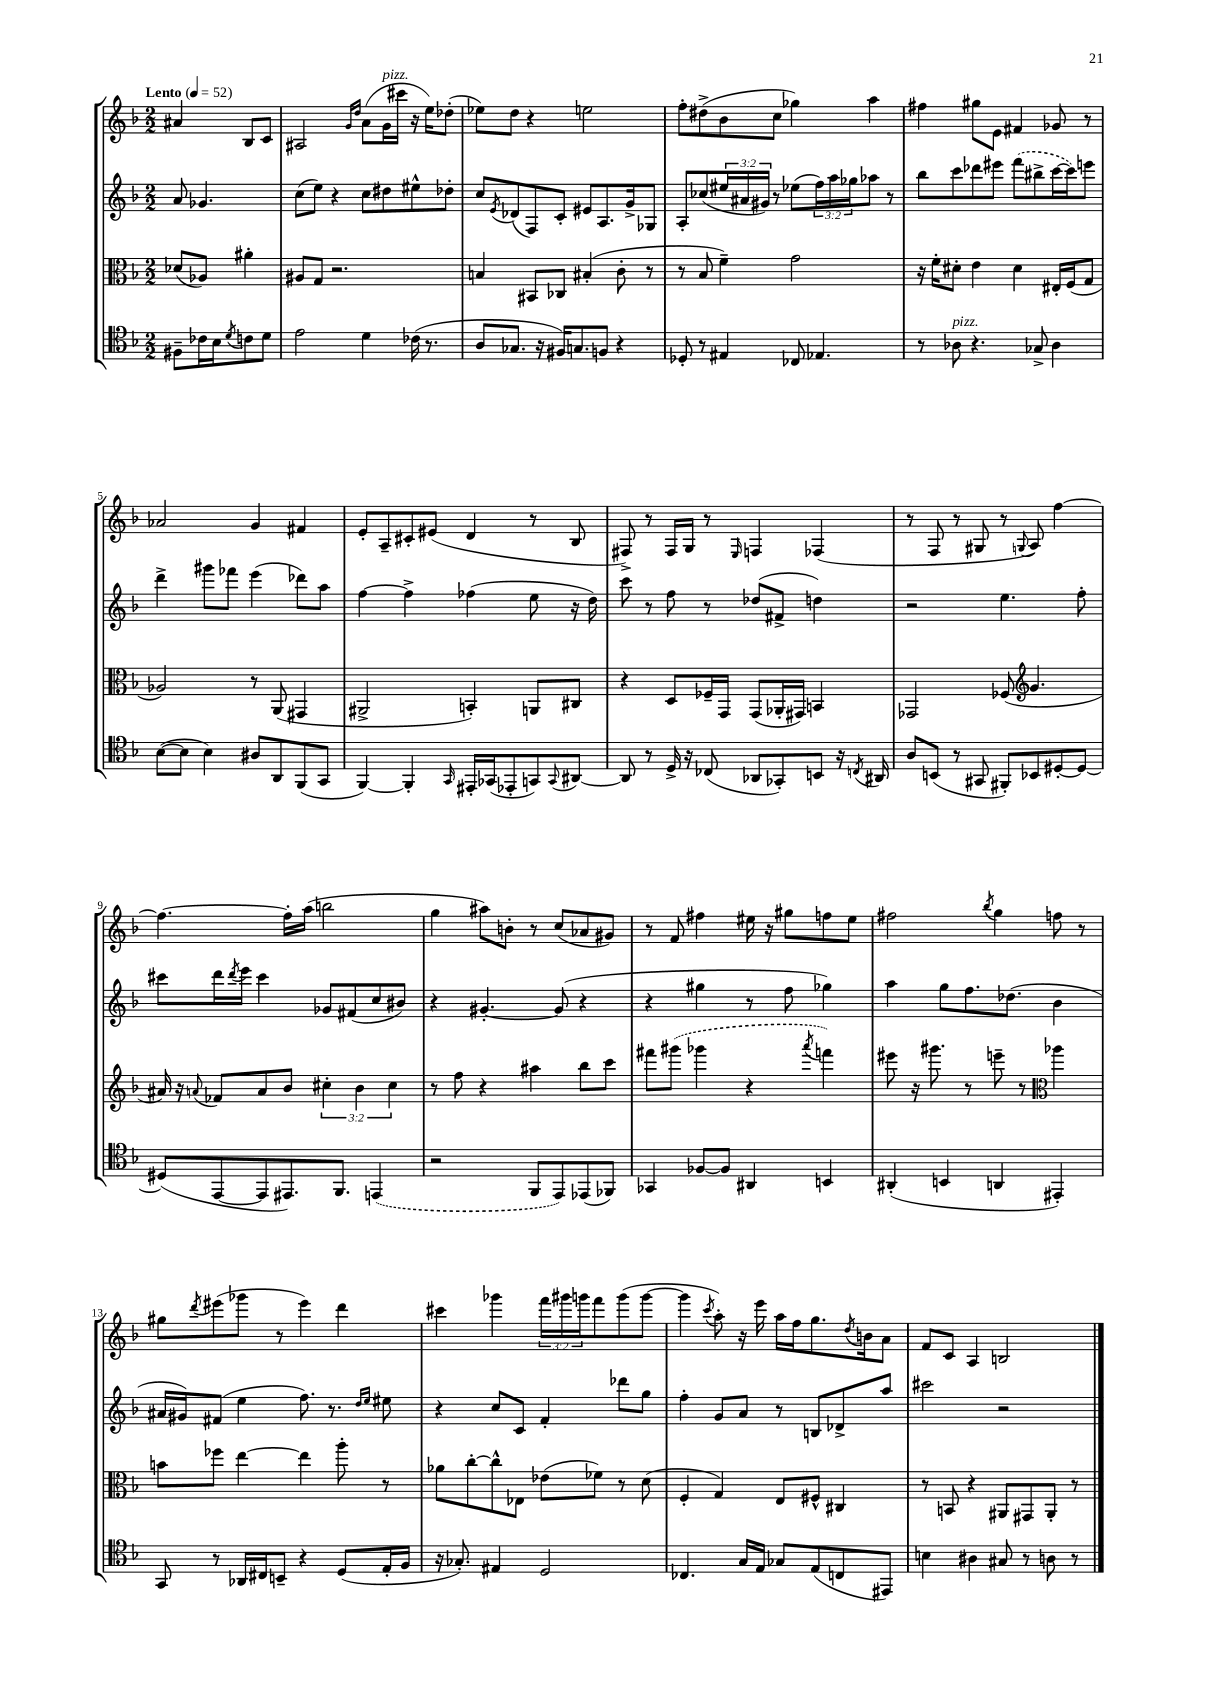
<<
\new StaffGroup <<
\new Staff = "s0" {
    \clef treble \key f \major \numericTimeSignature \time 2/2 \override Staff.TupletNumber.text = #tuplet-number::calc-fraction-text \partial 2 \tempo "Lento" 4 = 52
    ais'4 bes8 c'8 |
    ais2 \grace { g'16 d''16 } a'8( g'16^\markup { \italic "pizz." } cis'''16 r16 e''16) des''8-.( |
    ees''8) d''8 r4 e''2 |
    f''8-. dis''8->( bes'8 c''8 ges''4) a''4 |
    fis''4 gis''8 e'8 fis'4 ges'8 r8 |
    aes'2 g'4 fis'4 |
    e'8-. a8-- cis'8-. eis'8( d'4 r8 bes8 |
    fis8->) r8 fis16 g16 r8 \grace { e16 } f4 fes4( |
    r8 f8 r8 gis8 r8 \appoggiatura { g8 } a8) f''4~ |
    f''4.~ f''16-. a''16( b''2 |
    g''4 ais''8) b'8-. r8 c''8( aes'8 gis'8) |
    r8 f'8 fis''4 eis''16 r16 gis''8 f''8 eis''8 |
    fis''2 \acciaccatura { bes''8 } g''4 f''8 r8 |
    gis''8 \acciaccatura { d'''8 } eis'''8( ges'''8 r8 eis'''4) d'''4 |
    cis'''4 ges'''4 \tuplet 3/2 { f'''16 gis'''16 g'''16 } f'''8 g'''8( g'''8~ |
    g'''4 \acciaccatura { c'''8 } a''8-.) r16 e'''16 a''16 f''16 g''8. \acciaccatura { d''8 } b'16 a'8 |
    f'8 c'8 a4 b2 \bar "|." |
}
\new Staff = "s1" {
    \clef treble \key f \major \numericTimeSignature \time 2/2 \override Staff.TupletNumber.text = #tuplet-number::calc-fraction-text \partial 2
    a'8 ges'4. |
    c''8( e''8) r4 c''8 dis''8 eis''8-^ des''8-. |
    c''8 \acciaccatura { e'8 } des'8( f8) c'8-. eis'8 a8. g'16-> ges8 |
    a8-. ces''8( \tuplet 3/2 { eis''16 ais'16 gis'16) } r8 ees''8( \tuplet 3/2 { f''16) a''16 ges''16 } aes''8 r8 |
    bes''8 c'''8 des'''8 eis'''8 \once \slurDashed f'''8( bis''8-> c'''16~ c'''16) e'''8 |
    d'''4-> gis'''8 fes'''8 e'''4( des'''8) a''8 |
    f''4~ f''4-> fes''4( e''8 r16 d''16) |
    c'''8 r8 f''8 r8 des''8( fis'8-> d''4) |
    r2 e''4. f''8-. |
    cis'''8 d'''16 \acciaccatura { d'''8 } e'''16 cis'''4 ges'8 fis'8( c''8 bis'8) |
    r4 gis'4.~-. gis'8( r4 |
    r4 gis''4 r8 f''8 ges''4) |
    a''4 g''8 f''8. des''8.( bes'4 |
    ais'16 gis'16) fis'8( e''4 f''8.) r8. \grace { d''16 e''16 } eis''8 |
    r4 c''8 c'8 f'4-. des'''8 g''8 |
    f''4-. g'8 a'8 r8 b8 des'8-> a''8 |
    cis'''2 r2 \bar "|." |
}
\new Staff = "s2" {
    \clef alto \key f \major \numericTimeSignature \time 2/2 \override Staff.TupletNumber.text = #tuplet-number::calc-fraction-text \partial 2
    des'8( aes8) ais'4-. |
    ais8 g8 r2. |
    b4 bis,8 ces8 bis4-.( c'8-. r8 |
    r8 bes8 f'4--) g'2 |
    r16 f'16-. dis'8-. e'4 dis'4 eis16-. f16( g8 |
    aes2) r8 a,8( gis,4 |
    ais,2-> b,4-.) a,8 cis8 |
    r4 d8 fes16-- g,16 g,8( aes,16-. gis,16) b,4 |
    ges,2 fes8( \clef treble g'4. |
    ais'16) r16 \appoggiatura { a'8 } fes'8 a'8 bes'8 \tuplet 3/2 { cis''4-. bes'4 cis''4 } |
    r8 f''8 r4 ais''4 bes''8 c'''8 |
    fis'''8 \once \slurDashed gis'''8( ges'''4 r4 \acciaccatura { a'''8 } f'''4) |
    eis'''8 r16 gis'''8. r8 e'''8-- r8 \clef alto aes''4 |
    b'8 fes''8 e''4~ e''4 a''8-. r8 |
    aes'8 c''8~-. c''8-^ ees8 ees'8( fes'8) r8 d'8( |
    f4-. g4) e8 fis8-^ cis4 |
    r8 b,8 r4 ais,8 gis,8 ais,8-. r8 \bar "|." |
}
\new Staff = "s3" {
    \clef tenor \key f \major \numericTimeSignature \time 2/2 \partial 2
    fis8-- ces'16 bes16 \acciaccatura { d'8 } c'8 d'8 |
    e'2 d'4 ces'16( r8. |
    a8 ges8. r16 fis16) g8. f8 r4 |
    des8-. r8 eis4 ces8 ees4. |
    r8 aes8^\markup { \italic "pizz." } r4. ges8-> aes4 |
    bes8~( bes8 bes4) ais8 a,8 f,8( g,8 |
    f,4~) f,4-. \grace { g,16 } eis,16-. ges,16( ees,8-. g,8) \appoggiatura { g,8 } ais,8~ |
    ais,8 r8 d16-> r16 ces8( aes,8 ges,8-.) b,8 r16 \acciaccatura { c8 } ais,16 |
    a8 b,8( r8 gis,8 fis,8-.) bes,8 dis8~-. dis8~ |
    dis8( e,8~ e,8 eis,8.) f,8. \once \slurDashed e,4( |
    r2 f,8 e,8) ees,8( fes,8) |
    ges,4 fes8~ fes8 ais,4 b,4 |
    ais,4-.( b,4 a,4 eis,4-.) |
    g,8 r8 aes,16 cis16 b,8-- r4 d8( e16-. f16 |
    r16 ges8.-.) eis4 d2 |
    ces4. g16 e16 ges8 e8( c8 eis,8) |
    b4 ais4 gis8 r8 a8 r8 \bar "|." |
}
>>
>>
